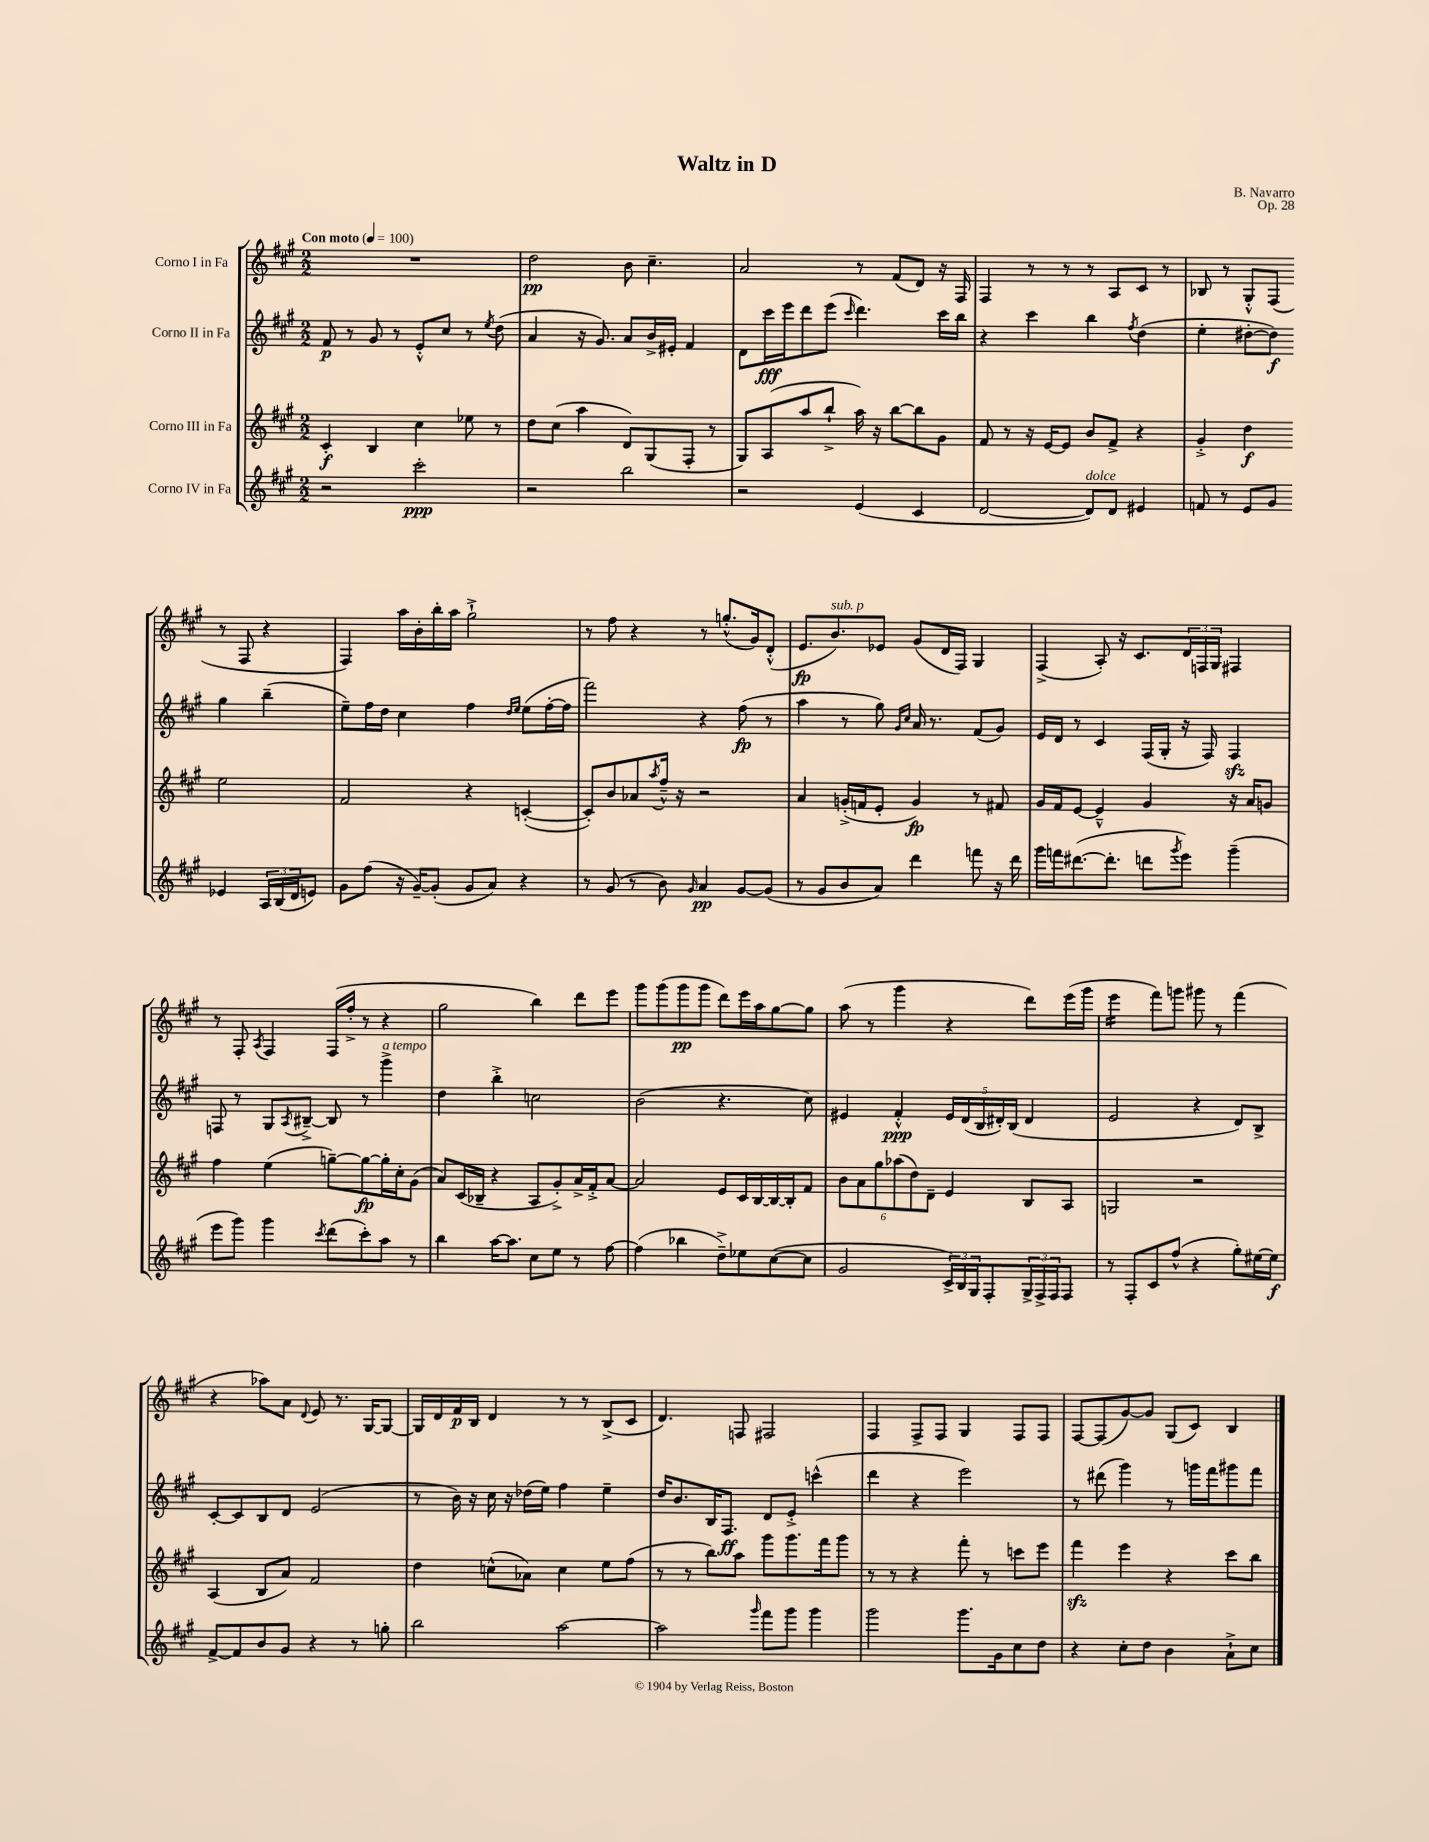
\header { title = "Waltz in D" composer = "B. Navarro" opus = "Op. 28" }
<<
\new StaffGroup <<
\new Staff = "s0" \with { instrumentName = "Corno I in Fa" } {
    \clef treble \key a \major \numericTimeSignature \time 2/2 \tempo "Con moto" 4 = 100
    R1 |
    d''2\pp b'8 cis''4.-- |
    a'2 r8 fis'8( d'8) r16 fis16 |
    fis4 r8 r8 r8 a8 cis'8 r8 |
    bes8 r8 gis8-.-^ fis8( r8 fis8 r4 |
    fis4) a''16 b'16-. b''16-. a''16 gis''2-!-> |
    r8 fis''8 r4 r8 g''8.-.-^( gis'16) d'8-.-^( |
    e'8.\fp b'8.^\markup { \italic "sub. p" }) ees'8 gis'8( d'16 fis16) gis4 |
    fis4->( a8-.) r16 cis'8. \tuplet 3/2 { d'16 f16 gis16 } fis4 |
    r8 fis8-. \acciaccatura { a8 } fis4 fis16( fis''16-.-> r8 r4 |
    gis''2 b''4) d'''8 e'''8 |
    gis'''8 gis'''8( gis'''8\pp gis'''8 d'''8) e'''16 a''16 gis''8~ gis''8 |
    a''8( r8 gis'''4 r4 d'''8) e'''16( gis'''16 |
    e'''4:16 fis'''8) g'''8 gis'''8 r8 fis'''4( |
    r4 aes''8) a'8 \appoggiatura { d'8 } e'8 r8. gis16~ gis8~ |
    gis16 d'16 fis'16\p b16 d'4 r8 r8 b8->( cis'8 |
    d'4.) f8 fis2 |
    fis4 fis8-> fis8 gis4 fis8 fis8 |
    fis8~ fis8( gis'8~) gis'8 gis8( cis'8) b4 \bar "|." |
}
\new Staff = "s1" \with { instrumentName = "Corno II in Fa" } {
    \clef treble \key a \major \numericTimeSignature \time 2/2
    fis'8\p r8 gis'8 r8 e'8-.-^ cis''8 r8 \acciaccatura { e''8 } d''8( |
    a'4 r16 gis'8.) a'8 b'16-> eis'16-. fis'4 |
    d'8 cis'''16\fff e'''16 d'''8 e'''8( \grace { cis'''16 } d'''4.) cis'''16 b''16 |
    r4 cis'''4 b''4 \acciaccatura { fis''8 } d''4( |
    e''4-. dis''8~-. dis''8\f) gis''4 b''4--( |
    e''8--) fis''16 d''16 cis''4 fis''4 \grace { d''16 e''16 } e''8( fis''16~-. fis''16 |
    fis'''2) r4 fis''8\fp( r8 |
    a''4 r8 gis''8) \grace { gis'16 cis''16 } a'16 r8. fis'8( gis'8) |
    e'16 d'16 r8 cis'4 fis16( gis16-. r16 fis16) fis4\sfz |
    f8 r8 gis8 \acciaccatura { a8 } bis8~---> bis8 r8 gis'''4->^\markup { \italic "a tempo" } |
    d''4 b''4-.-> c''2 |
    b'2( r4. cis''8) |
    eis'4 fis'4-.-^\ppp \tuplet 5/4 { eis'16 d'16( b16 dis'16-.) b16( } dis'4 |
    e'2 r4 d'8) b8-> |
    cis'8~-. cis'8 b8 d'8 e'2( |
    r8 b'16) r16 cis''16 r16 des''16( e''16) fis''4 e''4-- |
    d''16 b'8. b16 fis8.\ff d'8 e'8-.-> c'''4-^( |
    d'''4 r4 e'''2) |
    r8 dis'''8( gis'''4) r8 g'''16 fis'''16 gis'''8 fis'''8 \bar "|." |
}
\new Staff = "s2" \with { instrumentName = "Corno III in Fa" } {
    \clef treble \key a \major \numericTimeSignature \time 2/2
    cis'4-.\f b4 cis''4 ees''8 r8 |
    d''8 cis''8( a''4 d'8) gis8( fis8-. r8 |
    gis8) a8( a''8 b''8-!-> a''16) r16 b''8~ b''8 gis'8 |
    fis'8 r8 r16 e'16~ e'8 b'8 fis'8-> r4 |
    gis'4-.-> d''4\f e''2 |
    fis'2 r4 c'4~-.( |
    c'8-.) b'8 aes'8 \acciaccatura { a''8 } fis''16---^ r16 r2 |
    a'4 g'16-.->( f'16 e'8-. g'4\fp) r8 fis'8 |
    gis'16 fis'16 e'8~ e'4---^ gis'4 r16 a'16 g'8 |
    fis''4 e''4( g''8~--) g''8~\fp g''16-. cis''16-. gis'8( |
    a'8) cis'16( bes16-- r4 a8 gis'8-.->) a'16-> fis'16-.-> a'8~ |
    a'2 e'8 cis'16 b16~ b16~ b16-. fis'8 |
    \tuplet 6/4 { b'8 a'8 gis''8 aes''8( d''8) d'8-- } e'4 b8 a8 |
    g2 r2 |
    a4( b8 a'8) fis'2 |
    d''4 c''8-^( aes'8) c''4 e''8 fis''8( |
    r8 r8 b''8) a''8 gis'''8 gis'''8. fis'''16 gis'''8 |
    r8 r8 r4 fis'''8-. r8 c'''8 e'''8 |
    fis'''4\sfz e'''4 r4 cis'''8 b''8 \bar "|." |
}
\new Staff = "s3" \with { instrumentName = "Corno IV in Fa" } {
    \clef treble \key a \major \numericTimeSignature \time 2/2
    r2 cis'''2-.\ppp |
    r2 b''2 |
    r2 e'4( cis'4 |
    d'2~ d'8^\markup { \italic "dolce" }) d'8 eis'4 |
    f'8 r8 e'8 gis'8 ees'4 \tuplet 3/2 { a16 b16( d'16 } e'8) |
    gis'8 fis''8( r16 gis'16~--) gis'8-.( gis'8 a'8) r4 |
    r8 gis'8( r8 b'8) \grace { gis'16 } a'4\pp gis'8~ gis'8( |
    r8 gis'8 b'8 a'8) d'''4 f'''8 r16 d'''16 |
    gis'''16 f'''16 dis'''8.~( dis'''8.-. d'''8 \acciaccatura { gis'''8 } e'''8) gis'''4--( |
    e'''8 gis'''8) gis'''4 \acciaccatura { cis'''8 } d'''8( cis'''8-.) a''8 r8 |
    b''4 a''16~ a''8. cis''8 e''8 r8 fis''8~ |
    fis''4( bes''4 d''8--->) ees''8 cis''8~( cis''8 |
    gis'2 \tuplet 3/2 { cis'16->) b16 gis16 } fis8-. \tuplet 3/2 { gis16-> fis16-> fis16 } fis8 |
    r8 fis8-. cis'8 fis''8-^( r4 gis''8-.) eis''16~ eis''16\f |
    fis'8~-> fis'8 b'8 gis'8 r4 r8 g''8-. |
    b''2 a''2~ |
    a''2 \grace { gis'''16 } fis'''8 gis'''8 gis'''4 |
    gis'''2 gis'''8. gis'16 cis''8 d''8 |
    r4 cis''8-. d''8 b'4 a'8-!-> cis''8 \bar "|." |
}
>>
>>
\layout { \context { \Score \remove "Bar_number_engraver" } }
